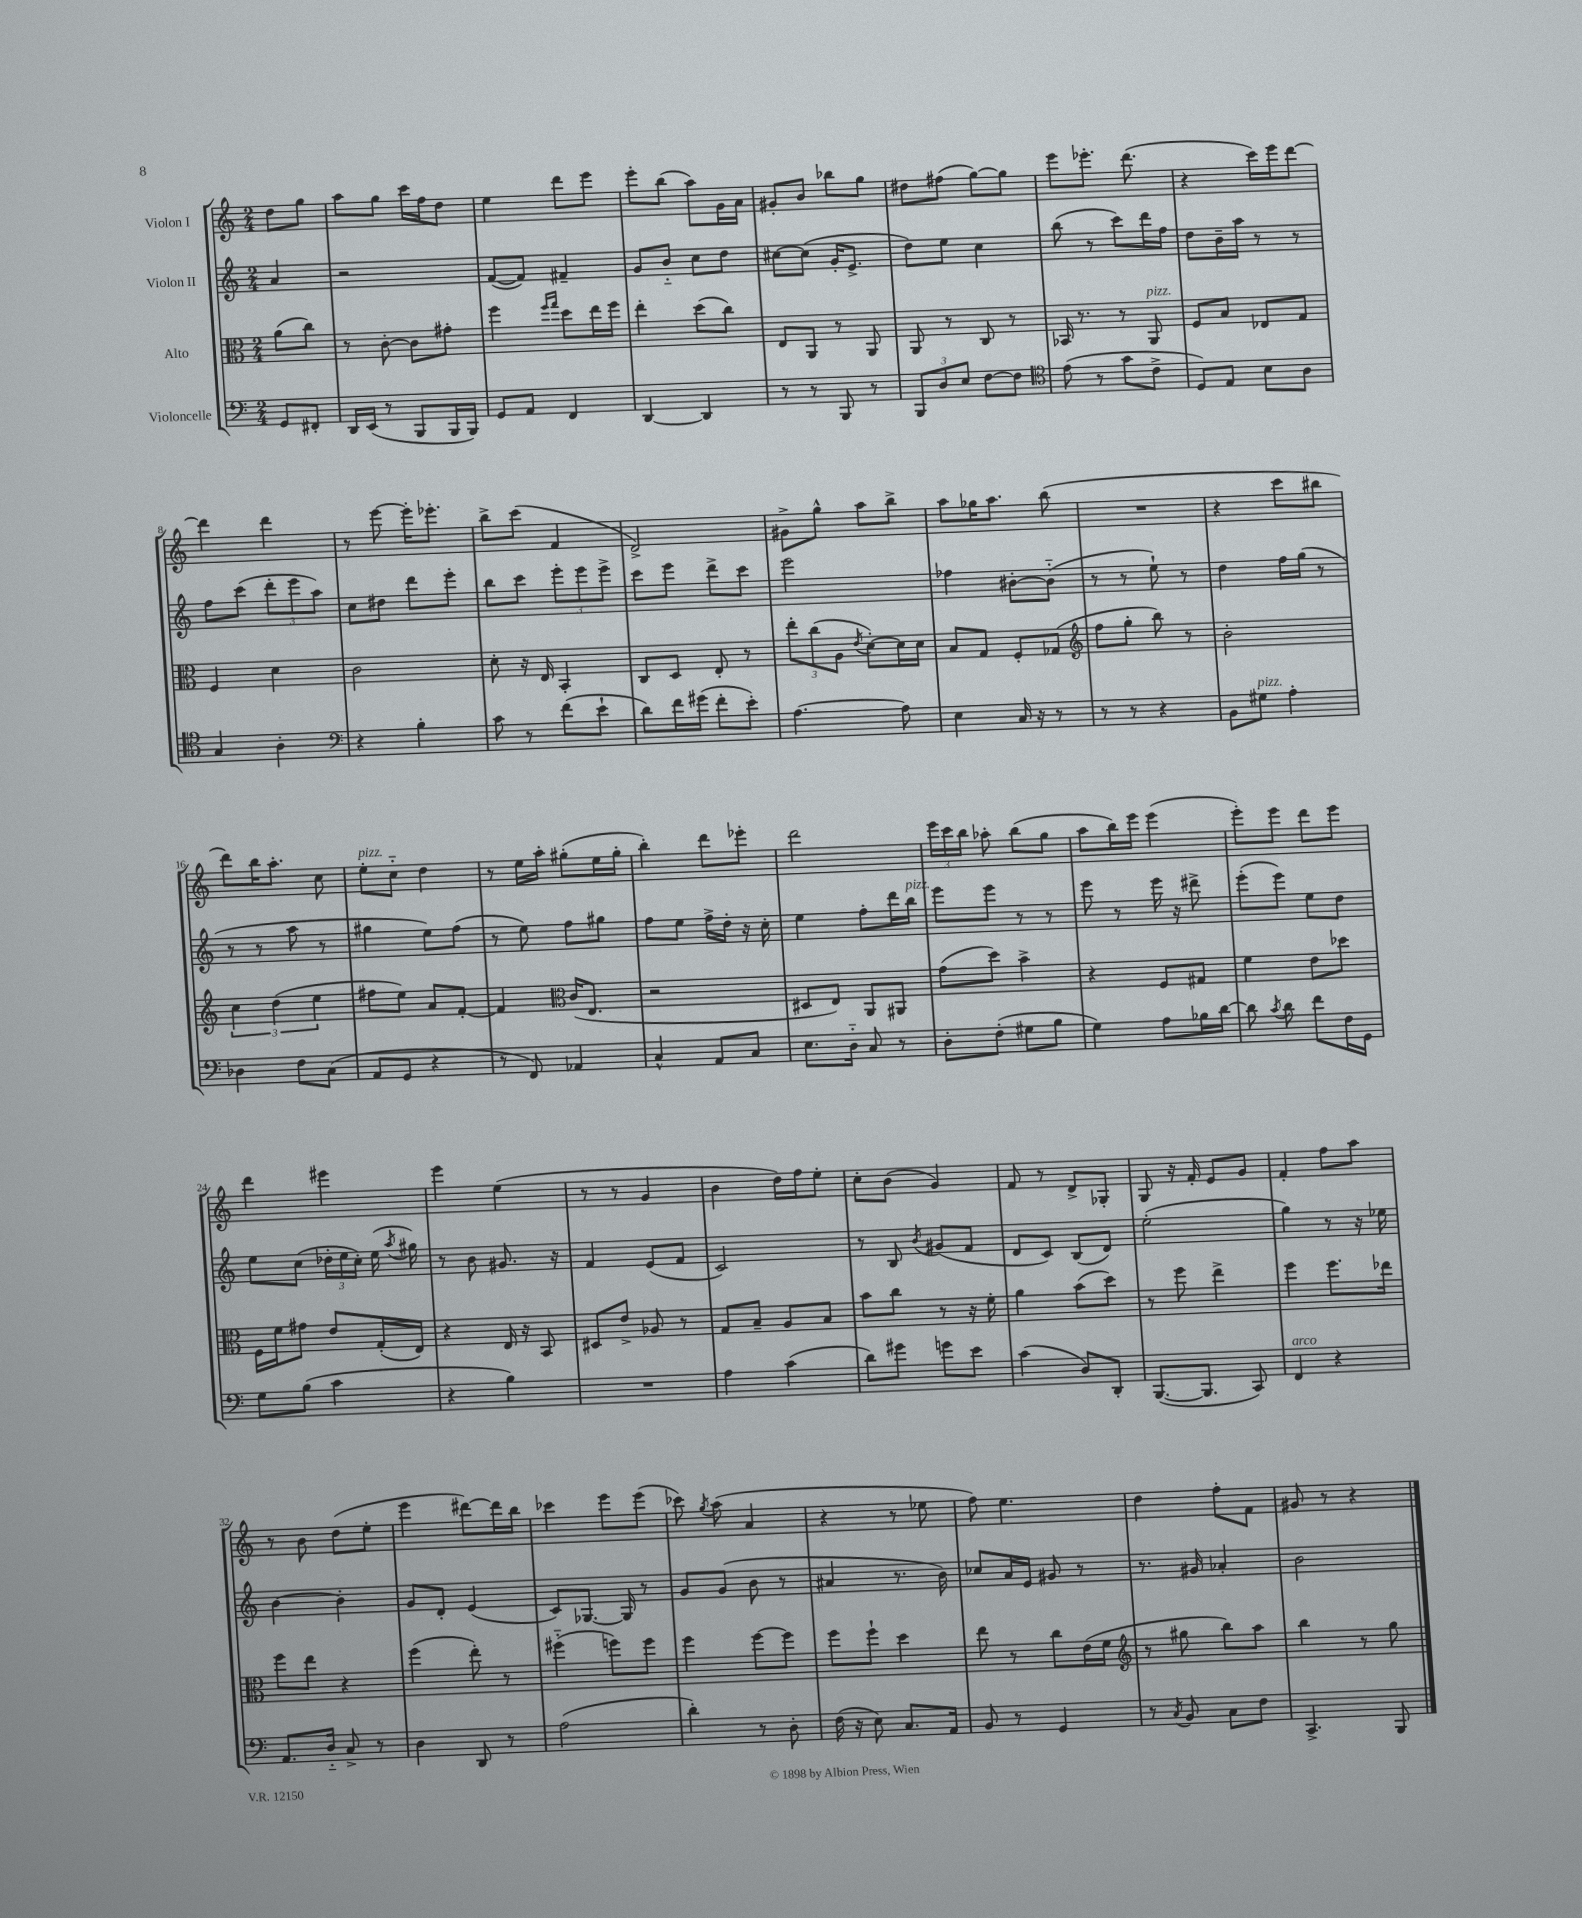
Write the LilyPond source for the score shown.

<<
\new StaffGroup <<
\new Staff = "s0" \with { instrumentName = "Violon I" } {
    \clef treble \key c \major \numericTimeSignature \time 2/4 \partial 4
    \autoBeamOff d''8[ g''8] |
    a''8[ g''8] c'''16[ f''16 d''8] |
    e''4 d'''8[ e'''8] |
    e'''8[-. b''8]( a''8[) g'16 a'16] |
    gis'8[-. b'8] bes''8[ g''8] |
    dis''8[ fis''8]( g''8[~) g''8] |
    e'''8[ ees'''8.]-. d'''8.( |
    r4 c'''16[) e'''16 d'''8]~ |
    d'''4 d'''4 |
    r8 e'''8~ e'''16[-. ees'''8.]-. |
    b''8[-> c'''8]( f'4 |
    d'2->) |
    gis'8[-> g''8]-^ a''8[ b''8]-> |
    a''8[ ges''16 a''8.] b''8( |
    R2 |
    r4 c'''8[ bis''8] |
    d'''8[) b''16 a''8.]-. c''8 |
    e''8[-.^\markup { \italic "pizz." } c''8]-_ d''4 |
    r8 e''16[ a''16]-. gis''8[-.( e''16 gis''16]-. |
    b''4-.) d'''8[ ees'''8]-. |
    d'''2 |
    \tuplet 3/2 { e'''16[ c'''16 b''16] } aes''8-. b''8[( g''8] |
    a''8[ b''16) e'''16] e'''4( |
    e'''8[-.) e'''8] d'''8[ e'''8] |
    d'''4 eis'''4 |
    e'''4 e''4( |
    r8 r8 g'4 |
    b'4 d''16[) f''16 e''8]-. |
    c''8[-. b'8]( g'4) |
    f'8 r8 d'8[-> ges8]-. |
    g8 r16 f'16-. e'8[ g'8] |
    f'4-. f''8[ a''8] |
    r8 b'8 d''8[( e''8]-. |
    e'''4 dis'''8[~) dis'''16 b''16] |
    ces'''4 e'''8[ e'''8]( |
    ces'''8) \acciaccatura { g''8 } a''8( a'4 |
    r4 r8 ees''8 |
    f''8) e''4. |
    d''4 f''8[-. f'8] |
    gis'8 r8 r4 \bar "|." |
}
\new Staff = "s1" \with { instrumentName = "Violon II" } {
    \clef treble \key c \major \numericTimeSignature \time 2/4 \partial 4
    \autoBeamOff a'4 |
    r2 |
    f'8[~( f'8]) fis'4-- |
    g'8[ b'8]-_ c''8[ d''8] |
    cis''8[~ cis''8]( g'16[-. e'8.]-> |
    d''8[) e''8] c''4 |
    b''8( r8 c'''8[) d'''16 f''16] |
    d''8[ b'16-- a''16] r8 r8 |
    f''8[ c'''8]( \tuplet 3/2 { d'''8[-. e'''8 a''8]) } |
    c''8[ dis''8] d'''8[ e'''8]-. |
    b''8[ c'''8] \tuplet 3/2 { e'''8[-. e'''8 e'''8]-> } |
    c'''8[ e'''8] d'''8[-> c'''8] |
    e'''2 |
    fes''4 bis'8[~-. bis'8]-_( |
    r8 r8 e''8-!) r8 |
    d''4 f''16[ g''16]( r8 |
    r8 r8 a''8 r8 |
    gis''4 e''8[) f''8]( |
    r8 e''8) f''8[ gis''8] |
    f''8[ e''8] f''16[-> d''16]-. r16 c''16-. |
    e''4 f''8[-. d'''16 b''16]^\markup { \italic "pizz." } |
    e'''8[ e'''8] r8 r8 |
    e'''8 r8 e'''16 r16 dis'''8-> |
    e'''8[-.( e'''8]) e''8[ d''8] |
    e''8[ c''8]( \tuplet 3/2 { des''16[-. e''16 c''16]-.) } e''16( \acciaccatura { a''8 } gis''16) |
    r8 b'8 gis'8. r16 |
    f'4 e'8[( f'8] |
    c'2) |
    r8 b8 \acciaccatura { b'8 } gis'8[( f'8] |
    d'8[ c'8]) b8[( d'8]) |
    e''2-.( |
    g''4) r8 r16 ees''16 |
    b'4~ b'4-. |
    g'8[ d'8]-. e'4( |
    c'8[) ges8.]~ ges16 r8 |
    g'8[ g'8]( b'8 r8 |
    ais'4 r8. b'16) |
    ces''8[ a'16 e'16] gis'8 r8 |
    r8. gis'16 aes'4-. |
    b'2 \bar "|." |
}
\new Staff = "s2" \with { instrumentName = "Alto" } {
    \clef alto \key c \major \numericTimeSignature \time 2/4 \partial 4
    \autoBeamOff a'8[( c''8]) |
    r8 c'8~-. c'8[ gis'8]-. |
    f''4 \grace { f''16[ g''16] } d''8[ e''16 f''16] |
    e''4-. d''8[( c''8]) |
    e8[ a,8] r8 a,8 |
    a,8 r8 c8 r8 |
    bes,16 r8. r8 a,8^\markup { \italic "pizz." } |
    f8[ b8] ees8[ g8] |
    f4 d'4 |
    c'2 |
    d'8-. r16 e16 b,4-. |
    c8[ d8] e8-. r8 |
    \tuplet 3/2 { e''8[-. c''8( a8] } \acciaccatura { e'8 } d'8[~-.) d'16 d'16] |
    b8[ g8] f8[-. ges8]( |
    \clef treble f''8[ g''8]-. b''8) r8 |
    b'2-. |
    \tuplet 3/2 { c''4 d''4( e''4 } |
    fis''8[ e''8]) a'8[ f'8]~-. |
    f'4 \clef alto c'16[( e8.] |
    r2 |
    dis8[ e8]) a,8[ ais,8] |
    g'8[( d''8]) b'4-> |
    r4 f8[ gis8] |
    f'4 e'8[ des''8] |
    f16[ f'16 gis'8] e'8[ g16-.( e16]) |
    r4 e16 r16 b,8 |
    dis8[ e'8]-> aes8 r8 |
    g8[ b8]-- a8[ b8] |
    b'8[ c''8] r8 r16 f'16-. |
    a'4 b'8[( d''8]) |
    r8 f''8 e''4-> |
    f''4 f''8.[ ees''16] |
    f''8[ e''8] r4 |
    f''4( e''8-.) r8 |
    fis''4-_( f''8[) f''8] |
    f''4 f''8[~ f''8] |
    f''8[ f''8]-! d''4 |
    e''8 r8 c''8[ e'16( f'16] |
    \clef treble r8 gis''8 b''8[) a''8] |
    b''4 r8 g''8 \bar "|." |
}
\new Staff = "s3" \with { instrumentName = "Violoncelle" } {
    \clef bass \key c \major \numericTimeSignature \time 2/4 \partial 4
    \autoBeamOff g,8[ fis,8]-. |
    d,16[ e,16]( r8 b,,8[ b,,16 b,,16]) |
    g,8[ a,8] f,4 |
    d,4~ d,4 |
    r8 r8 b,,8 r8 |
    \tuplet 3/2 { b,,8[ d8 e8] } f8[~ f8] |
    \clef tenor e'8( r8 g'8[ c'8]-> |
    d8[) e8] b8[ a8] |
    g4 a4-. |
    \clef bass r4 b4-. |
    c'8 r8 f'8[( e'8]-! |
    d'8[) f'16 gis'16]( f'8[-. e'8]-.) |
    a4.~ a8 |
    e4 c16 r16 r8 |
    r8 r8 r4 |
    b,8[ gis8]^\markup { \italic "pizz." } a4-. |
    des4 f8[ c8]( |
    a,8[ g,8] r4 |
    r8 f,8) aes,4 |
    c4-^ a,8[ c8] |
    e8.[ d16]-_ c8 r8 |
    d8[-. f8]-.( gis8[ b8] |
    g4) a8[ bes16 d'16]~ |
    d'8 \acciaccatura { c'8 } d'8 f'8[ f16 g,16] |
    g8[ b8]( c'4 |
    r4 b4) |
    R2 |
    a4 c'4( |
    d'8[) gis'8] g'8[ e'8] |
    c'4( d8[) d,8]-. |
    b,,8.[~( b,,8.] c,8) |
    f,4^\markup { \italic "arco" } r4 |
    a,8.[ d16]-_ c8-> r8 |
    d4 d,8 r8 |
    a2( |
    d'4-.) r8 d8-. |
    f16( r16 e8) c8.[ a,16] |
    b,8 r8 g,4 |
    r8 \acciaccatura { c8 } b,8 c8[ f8] |
    c,4.-> b,,8 \bar "|." |
}
>>
>>
